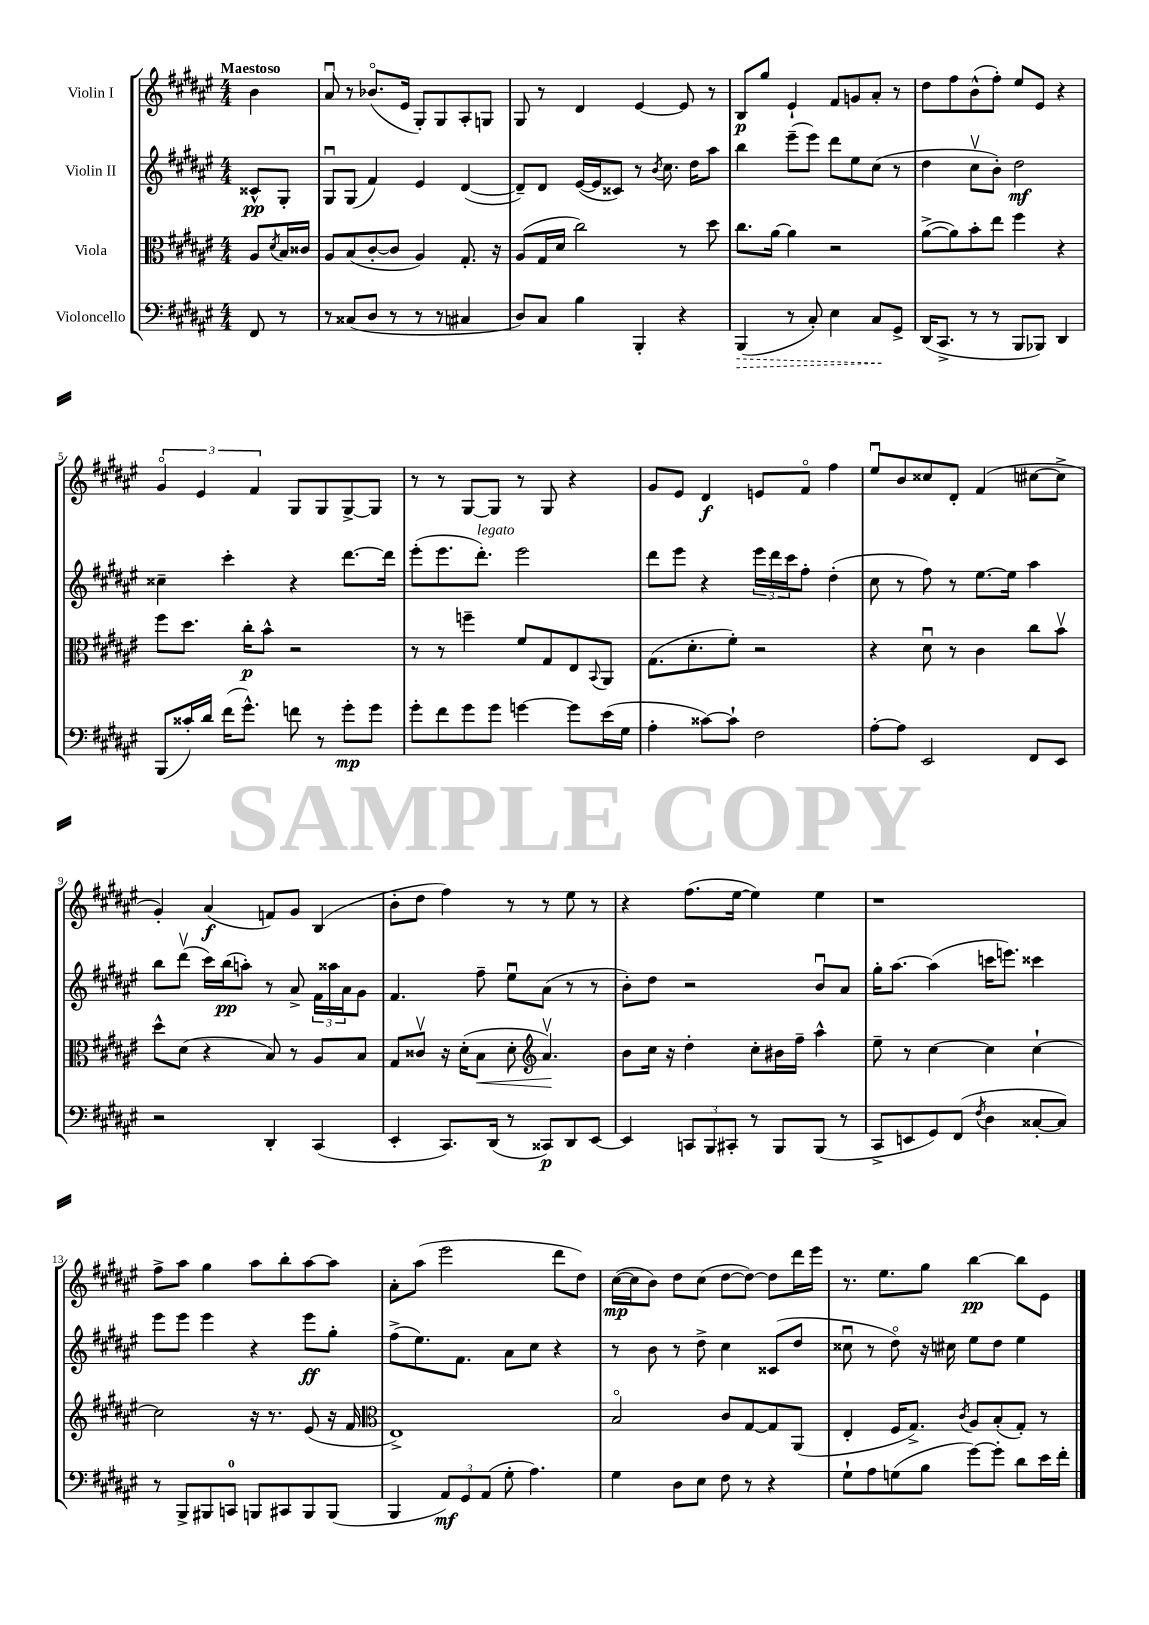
<<
\new StaffGroup <<
\new Staff = "s0" \with { instrumentName = "Violin I" } {
    \clef treble \key fis \major \numericTimeSignature \time 4/4 \partial 4 \tempo "Maestoso"
    b'4 |
    ais'8\downbow r8 bes'8.\flageolet( eis'16 gis8-.) gis8 ais8-. g8 |
    gis8 r8 dis'4 eis'4~ eis'8 r8 |
    b8\p gis''8 eis'4-! fis'8 g'8 ais'8-. r8 |
    dis''8 fis''8 b'8-^( fis''8-.) eis''8 eis'8 r4 |
    \tuplet 3/2 { gis'4\flageolet eis'4 fis'4 } gis8 gis8 gis8~-> gis8 |
    r8 r8 gis8~ gis8 r8 gis8 r4 |
    gis'8 eis'8 dis'4\f e'8 fis'8\flageolet fis''4 |
    eis''8\downbow b'8 cisis''8 dis'8-. fis'4( cis''8~ cis''8-> |
    gis'4-.) ais'4\f( f'8) gis'8 b4( |
    b'8-. dis''8 fis''4) r8 r8 eis''8 r8 |
    r4 fis''8.( eis''16~ eis''4) eis''4 |
    r1 |
    fis''8-> ais''8 gis''4 ais''8 b''8-. ais''8~ ais''8 |
    ais'8-. ais''8( eis'''2 dis'''8 dis''8) |
    cis''16~\mp( cis''16 b'8) dis''8 cis''8( dis''8~ dis''8~) dis''8 dis'''16 eis'''16 |
    r8. eis''8. gis''8 b''4~\pp b''8 eis'8 \bar "|." |
}
\new Staff = "s1" \with { instrumentName = "Violin II" } {
    \clef treble \key fis \major \numericTimeSignature \time 4/4 \partial 4
    cisis'8-^\pp gis8-. |
    gis8\downbow gis8( fis'4) eis'4 dis'4~( |
    dis'8--) dis'8 eis'16~( eis'16 cisis'8) r8 \acciaccatura { b'8 } cis''8. dis''16 ais''8 |
    b''4 eis'''8--( eis'''8) dis'''8 eis''8 cis''8( r8 |
    dis''4 cis''8\upbow b'8-.) dis''2\mf |
    cisis''4-- cis'''4-. r4 dis'''8.~ dis'''16 |
    eis'''8-.( eis'''8. dis'''8.-.^\markup { \italic "legato" }) eis'''2 |
    dis'''8 eis'''8 r4 \tuplet 3/2 { eis'''16 dis'''16 cis'''16 } fis''8-. dis''4-.( |
    cis''8 r8 fis''8) r8 eis''8.~ eis''16 ais''4 |
    b''8 dis'''8\upbow( cis'''16) b''16\pp( a''8-.) r8 ais'8-> \tuplet 3/2 { fis'16 aisis''16 ais'16 } gis'8 |
    fis'4. fis''8-- eis''8\downbow ais'8( r8 r8 |
    b'8-.) dis''8 r2 b'8\downbow ais'8 |
    gis''16-. ais''8.~ ais''4( c'''16 e'''8.) cisis'''4 |
    eis'''8 eis'''8 eis'''4 r4 eis'''8\ff gis''8-. |
    fis''8->( eis''8.) fis'8. ais'8 cis''8 r4 |
    r8 b'8 r8 dis''8-> cis''4 cisis'8( dis''8 |
    cisis''8\downbow r8 dis''8\flageolet) r16 cis''16 eis''8 dis''8 eis''4 \bar "|." |
}
\new Staff = "s2" \with { instrumentName = "Viola" } {
    \clef alto \key fis \major \numericTimeSignature \time 4/4 \partial 4
    ais8 \acciaccatura { dis'8 } b16 cisis'16 |
    ais8 b8( cis'8~-. cis'8 ais4) gis8.-. r16 |
    ais8( gis16 dis'16 cis''2) r8 dis''8 |
    cis''8. ais'16~ ais'4 r2 |
    ais'8~->( ais'8) b'8-. eis''8 fis''4 r4 |
    fis''8 dis''8. cis''16-.\p b'8-^ r2 |
    r8 r8 f''4-- fis'8 gis8 eis8 \appoggiatura { b,8 } ais,8 |
    gis8.( dis'8.-. fis'8-.) r2 |
    r4 dis'8\downbow r8 cis'4 cis''8 b'8\upbow |
    dis''8-^ dis'8( r4 b8) r8 ais8 b8 |
    gis8 cisis'8\upbow r16 dis'16-.( b8\< dis'8-. \clef treble ais'4.\upbow\!) |
    b'8 cis''16 r16 dis''4-. cis''8-. bis'16 fis''16-- ais''4-^ |
    eis''8-- r8 cis''4~ cis''4 cis''4~-! |
    cis''2 r16 r8. eis'8( r16 fis'16 |
    \clef alto eis1->) |
    b2\flageolet cis'8 gis8~ gis8 ais,8( |
    eis4-. fis16 gis8.->) \acciaccatura { cis'8 } ais8 b8-.( gis8-.) r8 \bar "|." |
}
\new Staff = "s3" \with { instrumentName = "Violoncello" } {
    \clef bass \key fis \major \numericTimeSignature \time 4/4 \partial 4
    fis,8 r8 |
    r8 cisis8( dis8 r8 r8 r8 cis4 |
    dis8) cis8 b4 b,,4-. r4 |
    \once \override Hairpin.style = #'dashed-line b,,4\>( r8 cis8-.) eis4 cis8\! gis,8-> |
    dis,16( cis,8.-> r8 r8 b,,8 bes,,8) dis,4 |
    b,,8( cisis'16-.) dis'16 fis'16( gis'8.-^) f'8 r8 gis'8-.\mp gis'8 |
    gis'8-. fis'8 gis'8 gis'8 g'4~ g'8 eis'16( gis16 |
    ais4-. cisis'8~) cisis'8-! fis2 |
    ais8~-. ais8 eis,2 fis,8 eis,8 |
    r2 dis,4-. cis,4( |
    eis,4-. cis,8.) dis,16( r8 cisis,8\p) dis,8 eis,8~ |
    eis,4 \tuplet 3/2 { c,8 b,,8 cis,8-. } r8 b,,8 b,,8( r8 |
    cis,8-> e,8 gis,8) fis,8( \acciaccatura { fis8 } dis4 cisis8~-. cisis8) |
    r8 b,,8-> bis,,8 c,8-0 b,,8 cis,8 b,,8 b,,8( |
    b,,4 \tuplet 3/2 { ais,8\mf) gis,8 ais,8( } gis8-. ais4.) |
    gis4 dis8 eis8 fis8 r8 r4 |
    gis8-! ais8 g8( b8 gis'8~) gis'8-. dis'8 eis'16 fis'16-. \bar "|." |
}
>>
>>
